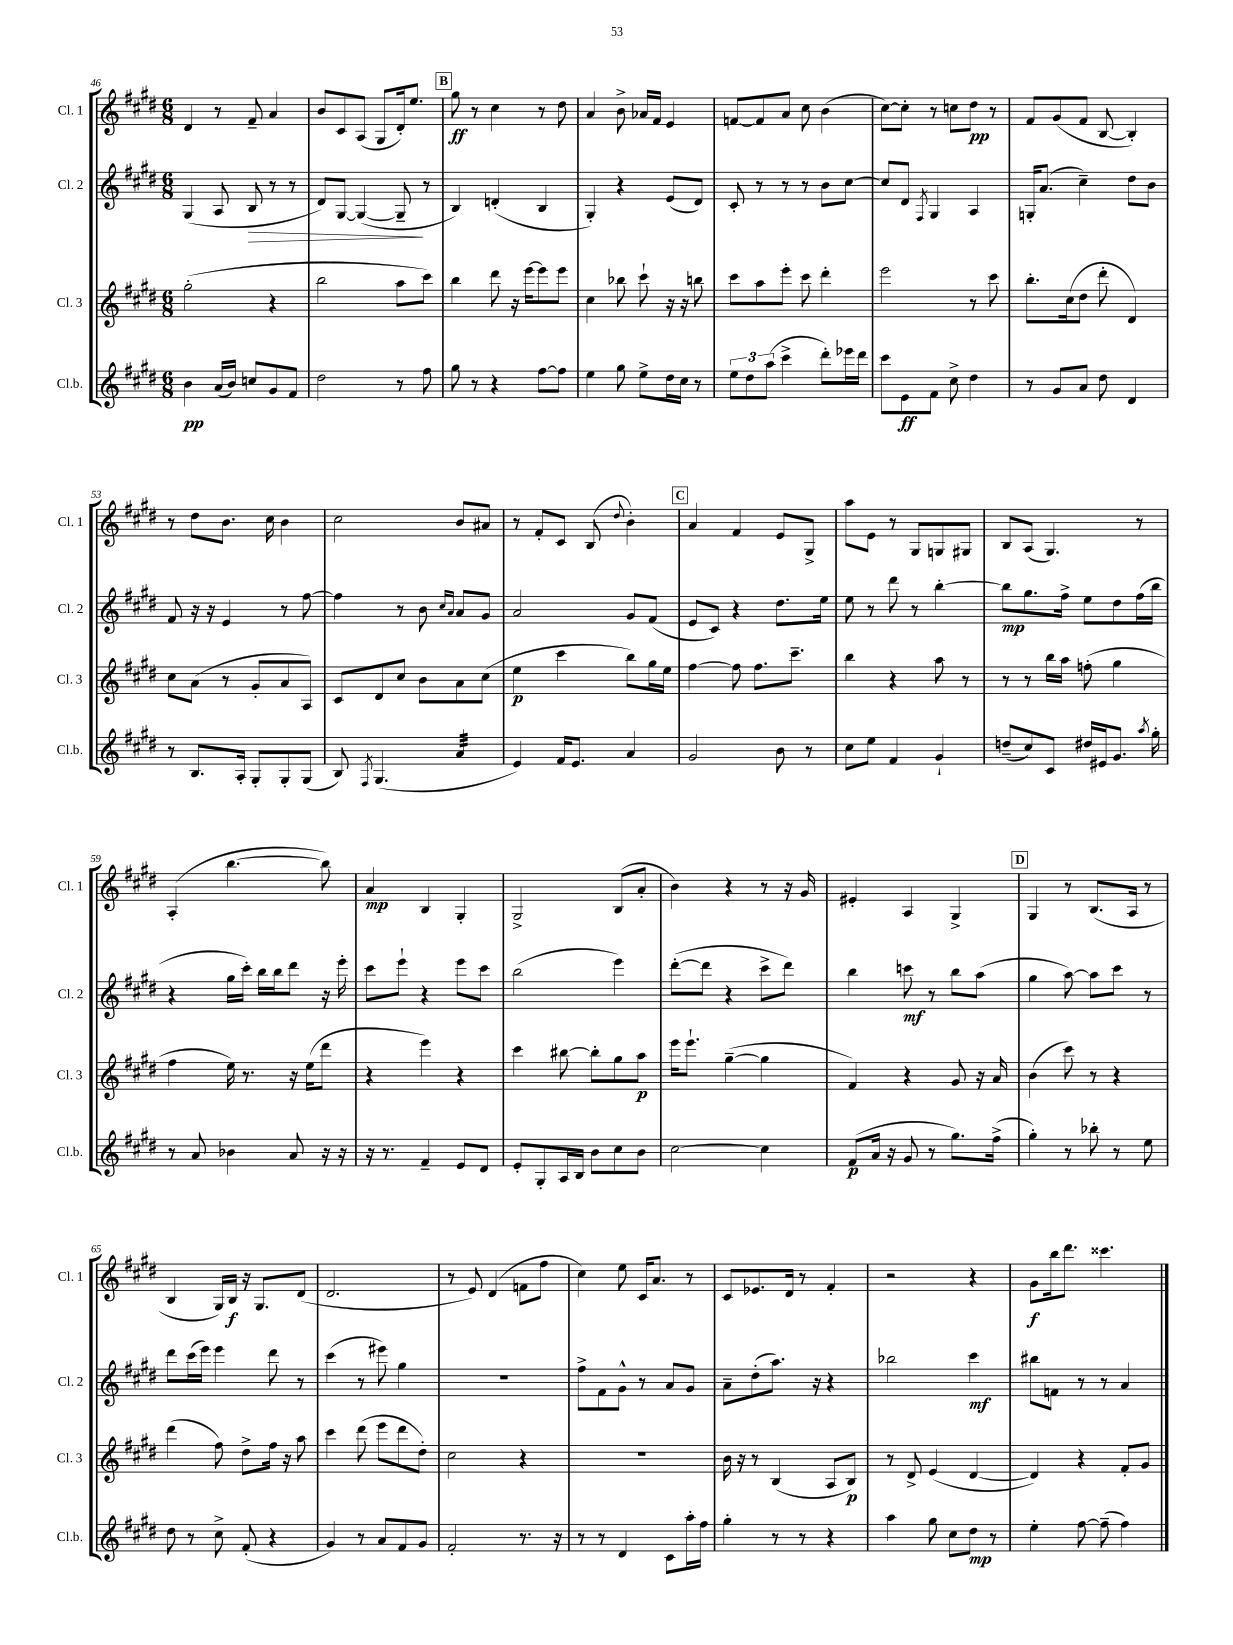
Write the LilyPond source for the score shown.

<<
\new StaffGroup <<
\new Staff = "s0" \with { instrumentName = "Cl. 1" shortInstrumentName = "Cl. 1" } {
    \clef treble \key e \major \numericTimeSignature \time 6/8
    \autoBeamOff dis'4 r8 fis'8-- a'4 |
    b'8[ cis'8 a8]( gis8[ dis'16-.) e''8.] |
    \mark \markup { \box "B" } gis''8\ff r8 cis''4 r8 dis''8 |
    a'4 b'8-> aes'16[ fis'16] e'4 |
    f'8[~ f'8 a'8] cis''8 b'4( |
    cis''8[~) cis''8]-. r8 c''8[ dis''8]\pp r8 |
    fis'8[ gis'8( fis'8] b8~ b4-.) |
    r8 dis''8[ b'8.] cis''16 b'4 |
    cis''2 b'8[ ais'8] |
    r8 fis'8[-. cis'8] b8( \appoggiatura { dis''8 } b'4-.) |
    \mark \markup { \box "C" } a'4 fis'4 e'8[ gis8]-> |
    a''8[ e'8] r8 gis8[ g8 gis8] |
    b8[ a8]( gis4.) r8 |
    a4-.( b''4.~ b''8) |
    a'4\mp b4 gis4-. |
    gis2-> b8[( a'8]-. |
    b'4) r4 r8 r16 gis'16 |
    eis'4-. a4 gis4-> |
    \mark \markup { \box "D" } gis4 r8 b8.[( a16] r8 |
    b4 gis16[) b16]\f r16 gis8.[ dis'8]( |
    dis'2. |
    r8 e'8) dis'4( f'8[ fis''8] |
    cis''4) e''8 cis'16[ a'8.] r8 |
    cis'8[ ees'8. dis'16] r8 fis'4-. |
    r2 r4 |
    gis'8[\f b''16 dis'''8.] cisis'''4. \bar "|." |
}
\new Staff = "s1" \with { instrumentName = "Cl. 2" shortInstrumentName = "Cl. 2" } {
    \clef treble \key e \major \numericTimeSignature \time 6/8
    \autoBeamOff gis4( a8 b8\> r8 r8 |
    dis'8[) gis8]~ gis4~( gis8--\! r8 |
    \mark \markup { \box "B" } b4) d'4-.( b4 |
    gis4-.) r4 e'8[( dis'8]) |
    cis'8-. r8 r8 r8 b'8[ cis''8]~ |
    cis''8[ dis'8] \acciaccatura { fis8 } gis4 a4 |
    g16[-. a'8.]( cis''4--) dis''8[ b'8] |
    fis'8 r16 r16 e'4 r8 fis''8~ |
    fis''4 r8 b'8 \grace { cis''16[ a'16] } a'8[ gis'8] |
    a'2 gis'8[ fis'8]( |
    \mark \markup { \box "C" } e'8[ cis'8]) r4 dis''8.[ e''16] |
    e''8 r8 dis'''8 r8 b''4~-. |
    b''8[\mp gis''8. fis''16]-> e''8[ dis''8 fis''16( b''16] |
    r4 gis''16[ cis'''16]-.) b''16[ b''16 dis'''8] r16 e'''16-. |
    cis'''8[ e'''8]-! r4 e'''8[ cis'''8] |
    b''2( e'''4) |
    dis'''8[~-.( dis'''8] r4 cis'''8[-> dis'''8]) |
    b''4 c'''8\mf r8 b''8[ a''8]( |
    \mark \markup { \box "D" } gis''4 a''8~) a''8[ cis'''8] r8 |
    dis'''8[ cis'''16( e'''16]) e'''4 dis'''8 r8 |
    cis'''4( r8 eis'''8) gis''4 |
    R2. |
    fis''8[-> fis'8 gis'8]-^ r8 a'8[ gis'8] |
    a'8[-- dis''8-.( a''8.]) r16 r4 |
    bes''2 cis'''4\mf |
    bis''8[ f'8] r8 r8 a'4 \bar "|." |
}
\new Staff = "s2" \with { instrumentName = "Cl. 3" shortInstrumentName = "Cl. 3" } {
    \clef treble \key e \major \numericTimeSignature \time 6/8
    \autoBeamOff gis''2-.( r4 |
    b''2 a''8[ cis'''8]) |
    \mark \markup { \box "B" } b''4 dis'''8 r16 e'''16[~ e'''8 e'''8] |
    cis''4 bes''8 cis'''8-! r16 r16 b''8 |
    cis'''8[ a''8 e'''8]-. cis'''8 dis'''4-. |
    e'''2 r8 cis'''8 |
    b''8.[-. cis''16( dis''8] dis'''8-. dis'4) |
    cis''8[ a'8]( r8 gis'8[-. a'8 a8]) |
    cis'8[ dis'8 cis''8] b'8[ a'8 cis''8]( |
    e''4\p cis'''4 b''8[) gis''16 e''16] |
    \mark \markup { \box "C" } fis''4~ fis''8 fis''8.[ cis'''8.]-- |
    b''4 r4 a''8 r8 |
    r8 r8 b''16[ a''16] f''8-.( gis''4 |
    fis''4 e''16) r8. r16 e''16[( dis'''8] |
    r4 e'''4) r4 |
    cis'''4 bis''8~ bis''8[-. gis''8 a''8]\p |
    e'''16[ e'''8.]-! gis''4~--( gis''4 |
    fis'4) r4 gis'8 r16 a'16 |
    \mark \markup { \box "D" } b'4( cis'''8) r8 r4 |
    dis'''4( fis''8) dis''8[-> fis''16] r16 a''8 |
    cis'''4 dis'''8( e'''8[ dis'''8 dis''8]-.) |
    cis''2 r4 |
    R2. |
    b'16 r16 r8 b4( a8[ b8]\p) |
    r8 dis'8-> e'4( dis'4~ |
    dis'4) r4 fis'8[-. gis'8] \bar "|." |
}
\new Staff = "s3" \with { instrumentName = "Cl.b." shortInstrumentName = "Cl.b." } {
    \clef treble \key e \major \numericTimeSignature \time 6/8
    \autoBeamOff b'4\pp a'16[( b'16]) c''8[ gis'8 fis'8] |
    dis''2 r8 fis''8 |
    \mark \markup { \box "B" } gis''8 r8 r4 fis''8[~ fis''8] |
    e''4 gis''8 e''8[-> dis''16 cis''16] r8 |
    \tuplet 3/2 { e''8[ dis''8 a''8]( } cis'''4-> dis'''8[-.) ees'''16 dis'''16] |
    cis'''8[ e'8\ff fis'8] cis''8-> dis''4 |
    r8 gis'8[ a'8] dis''8 dis'4 |
    r8 b8.[ a16]-. gis8[-. gis8-. gis8]( |
    b8) \acciaccatura { fis8 } gis4.( a'4:32 |
    e'4) fis'16[ e'8.] a'4 |
    \mark \markup { \box "C" } gis'2 b'8 r8 |
    cis''8[ e''8] fis'4 gis'4-! |
    d''8[--( cis''8) cis'8] dis''16[ eis'16 gis'8.] \acciaccatura { a''8 } gis''16-. |
    r8 a'8 bes'4 a'8 r16 r16 |
    r16 r8. fis'4-- e'8[ dis'8] |
    e'8[-. gis8-. a16 b16] b'8[ cis''8 b'8] |
    cis''2~ cis''4 |
    fis'8[\p( a'16] r16 gis'8 r8 gis''8.[) fis''16]->( |
    \mark \markup { \box "D" } gis''4-.) r8 bes''8-. r8 e''8 |
    dis''8 r8 cis''8-> fis'8-.( r4 |
    gis'4) r8 a'8[ fis'8 gis'8] |
    fis'2-. r8. r16 |
    r8 r8 dis'4 cis'8[ a''16-. fis''16] |
    gis''4-. r8 r8 r4 |
    a''4 gis''8 cis''8[ dis''8]\mp r8 |
    e''4-. fis''8~ fis''8--( fis''4) \bar "|." |
}
>>
>>
\layout { \context { \Score currentBarNumber = #46 } }
